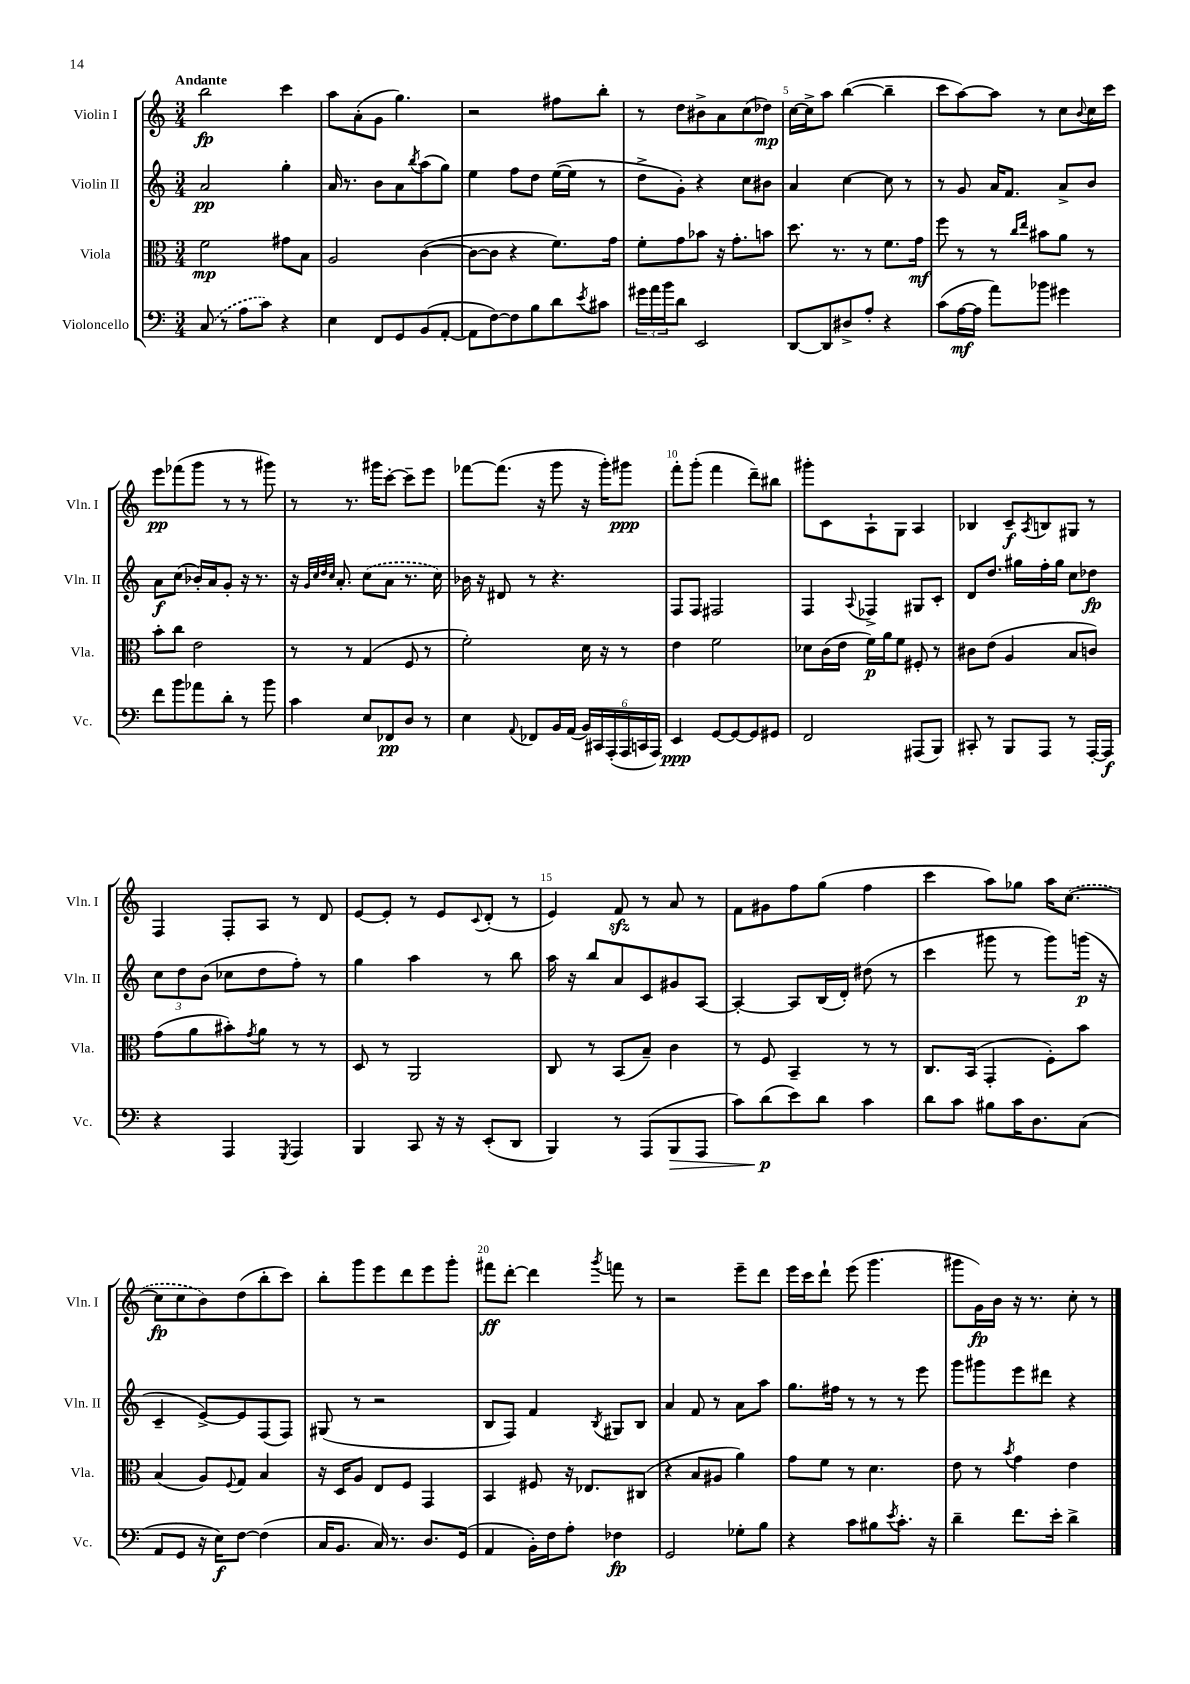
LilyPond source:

<<
\new StaffGroup <<
\new Staff = "s0" \with { instrumentName = "Violin I" shortInstrumentName = "Vln. I" } {
    \clef treble \key c \major \numericTimeSignature \time 3/4 \tempo "Andante"
    b''2\fp c'''4 |
    a''8 a'8-.( g'8 g''4.) |
    r2 fis''8 b''8-. |
    r8 d''8 bis'8-> a'8 c''8( des''8\mp) |
    c''16~ c''16-> a''8 b''4~( b''4-- |
    c'''8 a''8~) a''8 r8 c''8 \appoggiatura { b'8 } c''16 c'''16 |
    e'''8\pp fes'''8( g'''8 r8 r8 gis'''8) |
    r8 r8. gis'''16 c'''8~-. c'''8-- e'''8 |
    fes'''8~ fes'''8.( r16 g'''8 r16 g'''16-.) gis'''8\ppp |
    f'''8-. g'''8-.( f'''4 d'''8--) bis''8 |
    gis'''8-. c'8 a8-! g8 a4 |
    bes4 c'8--\f \acciaccatura { a8 } b8 gis8 r8 |
    f4 f8-. a8 r8 d'8 |
    e'8~ e'8-. r8 e'8 \appoggiatura { c'8 } d'8-.( r8 |
    e'4) f'8\sfz r8 a'8 r8 |
    f'8 gis'8 f''8 g''8( f''4 |
    c'''4 a''8) ges''8 a''16 \once \slurDashed c''8.~( |
    c''8\fp c''8 b'8) d''8( b''8-. c'''8) |
    b''8-. g'''8 e'''8 d'''8 e'''8 g'''8-. |
    fis'''8\ff d'''8~-. d'''4 \acciaccatura { g'''8 } f'''8 r8 |
    r2 e'''8-- d'''8 |
    e'''16 c'''16 d'''8-! e'''8( g'''4. |
    gis'''8 g'16\fp) b'16 r16 r8. c''8-. r8 \bar "|." |
}
\new Staff = "s1" \with { instrumentName = "Violin II" shortInstrumentName = "Vln. II" } {
    \clef treble \key c \major \numericTimeSignature \time 3/4
    a'2\pp g''4-. |
    a'16 r8. b'8 a'8 \acciaccatura { b''8 } a''8( g''8) |
    e''4 f''8 d''8 e''16~( e''16 r8 |
    d''8-> g'8-.) r4 c''8 bis'8 |
    a'4 c''4~ c''8 r8 |
    r8 g'8 a'16 f'8. a'8-> b'8 |
    a'8\f c''8( bes'16-.) a'16 g'8-. r16 r8. |
    r16 \grace { g'32 c''32 d''32 c''32 } a'8.-. \once \slurDashed c''8( a'8 r8. c''16) |
    bes'16 r16 dis'8 r8 r4. |
    f8 f8 fis2 |
    f4 \appoggiatura { a8 } fes4-> gis8 c'8-. |
    d'8 d''8. gis''16 f''16-. gis''16 c''8 des''8\fp |
    \tuplet 3/2 { c''8 d''8 b'8( } ces''8 d''8 f''8-.) r8 |
    g''4 a''4 r8 b''8 |
    a''16 r16 b''8 a'8 c'8 gis'8 a8~ |
    a4~-. a8 b16( d'16-.) dis''8( r8 |
    c'''4 gis'''8 r8 gis'''8) g'''16\p( r16 |
    c'4-- e'8~->) e'8 f8( f8) |
    gis8( r8 r2 |
    b8 f8) f'4 \acciaccatura { b8 } gis8 b8 |
    a'4 f'8 r8 a'8 a''8 |
    g''8. fis''16 r8 r8 r8 e'''8 |
    g'''8 gis'''8 e'''8 dis'''8 r4 \bar "|." |
}
\new Staff = "s2" \with { instrumentName = "Viola" shortInstrumentName = "Vla." } {
    \clef alto \key c \major \numericTimeSignature \time 3/4
    f'2\mp gis'8 b8 |
    a2 c'4~( |
    c'8~ c'8 r4 f'8.) g'16 |
    f'8-. g'8 bes'8 r16 g'8.-. b'8 |
    d''8. r8. r8 f'8. g'16\mf |
    f''8 r8 r8 \grace { c''16 e''16 } bis'8 a'8 r8 |
    b'8-. c''8 e'2 |
    r8 r8 g4( f8 r8 |
    f'2-.) d'16 r16 r8 |
    e'4 f'2 |
    des'8 c'16( e'16 f'16\p) a'16 f'8 fis8-. r8 |
    cis'8 e'8( a4 b8 c'8) |
    g'8( a'8 bis'8-.) \acciaccatura { g'8 } a'8 r8 r8 |
    d8 r8 a,2 |
    c8 r8 b,8( b8--) c'4 |
    r8 f8 b,4-- r8 r8 |
    c8. b,16( g,4-. f8-.) b'8 |
    b4( a8) \appoggiatura { f8 } g8 b4 |
    r16 d16 a8 e8 f8 g,4 |
    b,4 fis8 r16 ees8. cis8( |
    r4 b8 ais8 a'4) |
    g'8 f'8 r8 d'4. |
    e'8 r8 \acciaccatura { b'8 } g'4 e'4 \bar "|." |
}
\new Staff = "s3" \with { instrumentName = "Violoncello" shortInstrumentName = "Vc." } {
    \clef bass \key c \major \numericTimeSignature \time 3/4
    \once \slurDashed c8( r8 a8 c'8) r4 |
    e4 f,8 g,8 b,8( a,8~-. |
    a,8 f8~) f8 b8 d'8 \acciaccatura { e'8 } cis'8 |
    \tuplet 3/2 { gis'16 a'16 b'16 } d'8 e,2 |
    d,8~ d,8 dis8-> a8-. r4 |
    c'8( a16~\mf a16 a'8) bes'8 gis'4 |
    f'8 b'8 aes'8 d'8-. r8 b'8 |
    c'4 e8 fes,8\pp d8 r8 |
    e4 \appoggiatura { a,8 } fes,8 b,16 a,16( \tuplet 6/4 { b,16) cis,16 a,,16-.( a,,16 c,16 a,,16) } |
    e,4\ppp g,8~ g,8~ g,8 gis,8 |
    f,2 ais,,8( b,,8) |
    cis,8-. r8 b,,8 a,,8 r8 a,,16~-. a,,16\f |
    r4 a,,4 \acciaccatura { g,,8 } a,,4 |
    b,,4 c,8 r16 r16 e,8-.( d,8 |
    b,,4) r8 a,,8( b,,8\> a,,8 |
    c'8) d'8\p\!( e'8) d'8 c'4 |
    d'8 c'8 bis8 c'16 d8. c8( |
    a,8 g,8 r16 e16\f) f8~ f4( |
    c16 b,8. c16) r8. d8. g,16( |
    a,4 b,16-.) f16 a8-. fes4\fp |
    g,2 ges8-. b8 |
    r4 c'8 bis8 \acciaccatura { e'8 } c'8.-. r16 |
    d'4-- f'8. e'16-. d'4-> \bar "|." |
}
>>
>>
\layout { \context { \Score \override BarNumber.break-visibility = ##(#f #t #t) barNumberVisibility = #(every-nth-bar-number-visible 5) } }
